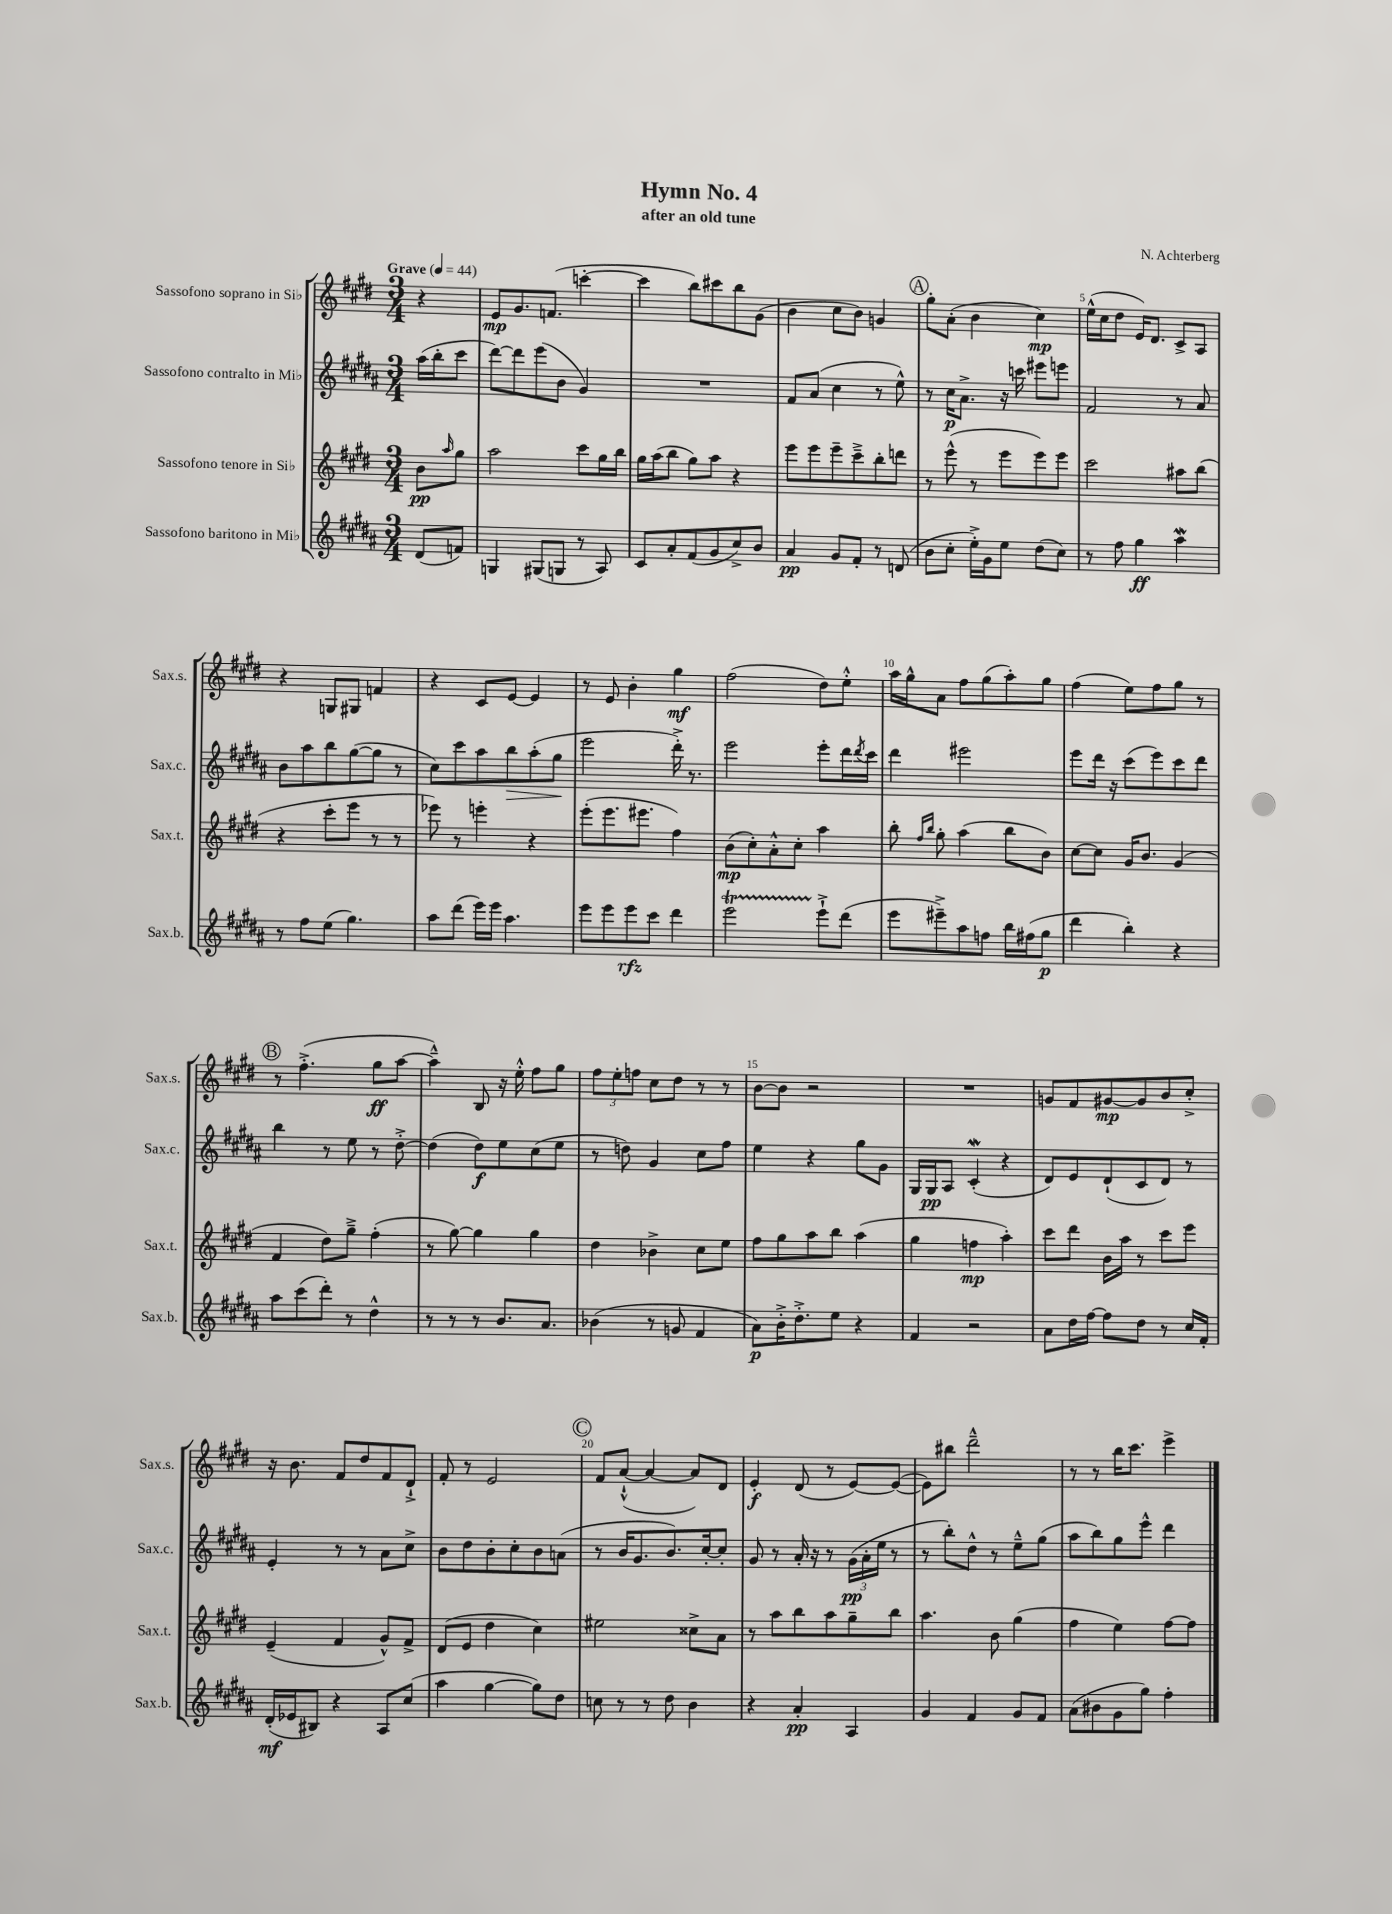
\header { title = "Hymn No. 4" composer = "N. Achterberg" subtitle = "after an old tune" }
<<
\new StaffGroup <<
\new Staff = "s0" \with { instrumentName = "Sassofono soprano in Sib" shortInstrumentName = "Sax.s." } {
    \clef treble \key e \major \numericTimeSignature \time 3/4 \partial 4 \tempo "Grave" 4 = 44
    r4 |
    e'8\mp gis'8. f'8.( c'''4~-. |
    c'''4 b''8) cis'''8 b''8 gis'8( |
    b'4 cis''8 b'8) g'4 |
    \mark \markup { \circle "A" } gis''8-. a'8-.( b'4 cis''4\mp) |
    e''16-^( cis''16 dis''8 e'16) dis'8. cis'8-> a8 |
    r4 g8 gis8 f'4 |
    r4 cis'8 e'8~ e'4 |
    r8 e'8 b'4-. gis''4\mf |
    fis''2( dis''8) e''8-.-^ |
    a''16 gis''16-^ a'8 fis''8 gis''8( a''8-.) gis''8 |
    fis''4( e''8) fis''8 gis''8 r8 |
    \mark \markup { \circle "B" } r8 fis''4.-.->( gis''8\ff a''8~ |
    a''4---^) b8 r16 e''16-.-^ fis''8 gis''8 |
    \tuplet 3/2 { fis''8 e''8-. f''8 } cis''8 dis''8 r8 r8 |
    b'8~ b'8 r2 |
    R2. |
    g'8 fis'8 gis'8~\mp gis'8 b'8 cis''8-.-> |
    r16 b'8. fis'8 dis''8 fis'8 dis'8-!-> |
    fis'8-. r8 e'2 |
    \mark \markup { \circle "C" } fis'8 a'8~-!-^( a'4~ a'8) dis'8 |
    e'4-.\f dis'8( r8 e'8~) e'8~( |
    e'8) bis''8 dis'''2---^ |
    r8 r8 b''16 cis'''8. e'''4-> \bar "|." |
}
\new Staff = "s1" \with { instrumentName = "Sassofono contralto in Mib" shortInstrumentName = "Sax.c." } {
    \clef treble \key b \major \numericTimeSignature \time 3/4 \partial 4
    ais''16( b''16-. cis'''8 |
    dis'''8~) dis'''8 e'''8( b'8 gis'4) |
    R2. |
    fis'8 ais'8( cis''4 r8 e''8-^) |
    \mark \markup { \circle "A" } r8 cis''16\p ais'8.-> r16 c'''16 eis'''8 e'''8 |
    fis'2 r8 ais'8 |
    b'8 ais''8 b''8 gis''8~( gis''8 r8 |
    cis''8) cis'''8 ais''8 b''8\> ais''8-.( gis''8\! |
    e'''2 dis'''16-.->) r8. |
    e'''2 e'''8-. dis'''16 \acciaccatura { dis'''8 } cis'''16 |
    dis'''4 eis'''2 |
    e'''8 dis'''16 r16 cis'''8( e'''8) cis'''8 dis'''8 |
    \mark \markup { \circle "B" } b''4 r8 e''8 r8 dis''8~-.-> |
    dis''4( dis''8\f) e''8 cis''8( e''8 |
    r8 d''8) gis'4 cis''8 fis''8 |
    e''4 r4 gis''8 gis'8 |
    gis16 gis16\pp ais8 cis'4-.\mordent( r4 |
    dis'8) e'8 dis'8-!( cis'8 dis'8) r8 |
    e'4-. r8 r8 ais'8 cis''8-> |
    b'8 dis''8 b'8-. cis''8-. b'8 a'8( |
    \mark \markup { \circle "C" } r8 b'16 gis'8. b'8.) cis''16~-. cis''8-. |
    gis'8 r8 ais'16-. r16 r8 \tuplet 3/2 { gis'16\pp( ais'16-. e''16 } r8 |
    r8 b''8-.) dis''8-^ r8 e''8---^ gis''8( |
    ais''8 b''8) gis''8 e'''8-^ dis'''4 \bar "|." |
}
\new Staff = "s2" \with { instrumentName = "Sassofono tenore in Sib" shortInstrumentName = "Sax.t." } {
    \clef treble \key e \major \numericTimeSignature \time 3/4 \partial 4
    b'8\pp \grace { a''16 } gis''8 |
    a''2 cis'''8 gis''16 b''16 |
    gis''16 a''16( b''8 gis''8) a''8 r4 |
    e'''8 e'''8 e'''8-- cis'''8---> b''8-. d'''8 |
    \mark \markup { \circle "A" } r8 e'''8-^( r8 e'''8 e'''8) e'''8 |
    cis'''2 ais''8 b''8( |
    r4 cis'''8-. e'''8 r8 r8 |
    ees'''8) r8 e'''4-. r4 |
    e'''8-.( e'''8. eis'''8. fis''4) |
    b'8\mp( cis''8-.) a'8-.-^ cis''8-. a''4 |
    b''8-. \grace { fis''16 b''16 } gis''8-. a''4( b''8 b'8) |
    cis''8~ cis''8 gis'16 b'8. gis'4( |
    \mark \markup { \circle "B" } fis'4 dis''8) gis''8---> fis''4-.( |
    r8 gis''8~) gis''4 gis''4 |
    dis''4 bes'4-> cis''8 e''8 |
    fis''8 gis''8 a''8 b''8 a''4( |
    gis''4 f''4\mp a''4-.) |
    cis'''8 dis'''8 b'16 a''16 r8 cis'''8 e'''8 |
    e'4--( fis'4 gis'8-^) fis'8-> |
    dis'8( e'8 dis''4 cis''4) |
    \mark \markup { \circle "C" } eis''2 cisis''8-> a'8 |
    r8 a''8 b''8 a''8 gis''8-- b''8 |
    a''4. b'8 gis''4( |
    fis''4 e''4) fis''8~ fis''8 \bar "|." |
}
\new Staff = "s3" \with { instrumentName = "Sassofono baritono in Mib" shortInstrumentName = "Sax.b." } {
    \clef treble \key b \major \numericTimeSignature \time 3/4 \partial 4
    dis'8( f'8) |
    g4 gis8( g8 r8 ais8) |
    cis'8 ais'8-. fis'8( gis'8 cis''8->) b'8 |
    ais'4\pp gis'8 fis'8-. r8 d'8( |
    \mark \markup { \circle "A" } b'8 cis''8-. e''16-.->) gis'16 e''8 dis''8( cis''8) |
    r8 fis''8 gis''4\ff ais''4\mordent |
    r8 fis''8 e''8( gis''4.) |
    ais''8 dis'''8( e'''16) e'''16 ais''4. |
    e'''8 e'''8 e'''8\rfz cis'''8 dis'''4 |
    e'''2\startTrillSpan e'''8-!->\stopTrillSpan dis'''8( |
    e'''8 eis'''8--->) ais''8 f''8 b''16 fis''16( gis''8\p |
    dis'''4 b''4-.) r4 |
    \mark \markup { \circle "B" } ais''8 cis'''8( dis'''8-.) r8 dis''4-^ |
    r8 r8 r8 b'8. ais'8. |
    bes'4( r8 g'8 fis'4 |
    ais'8\p) b'16-.-> dis''8.-.-> e''8 r4 |
    fis'4 r2 |
    ais'8 dis''16 fis''16~ fis''8 dis''8 r8 cis''16 fis'16-. |
    dis'16-.\mf( ees'16 bis8) r4 ais8 cis''8( |
    ais''4 gis''4~ gis''8) dis''8 |
    \mark \markup { \circle "C" } c''8 r8 r8 dis''8 b'4 |
    r4 ais'4-.\pp ais4 |
    gis'4 fis'4 gis'8 fis'8 |
    ais'8( bis'8 gis'8 gis''8) fis''4-. \bar "|." |
}
>>
>>
\layout { \context { \Score \override BarNumber.break-visibility = ##(#f #t #t) barNumberVisibility = #(every-nth-bar-number-visible 5) } }
